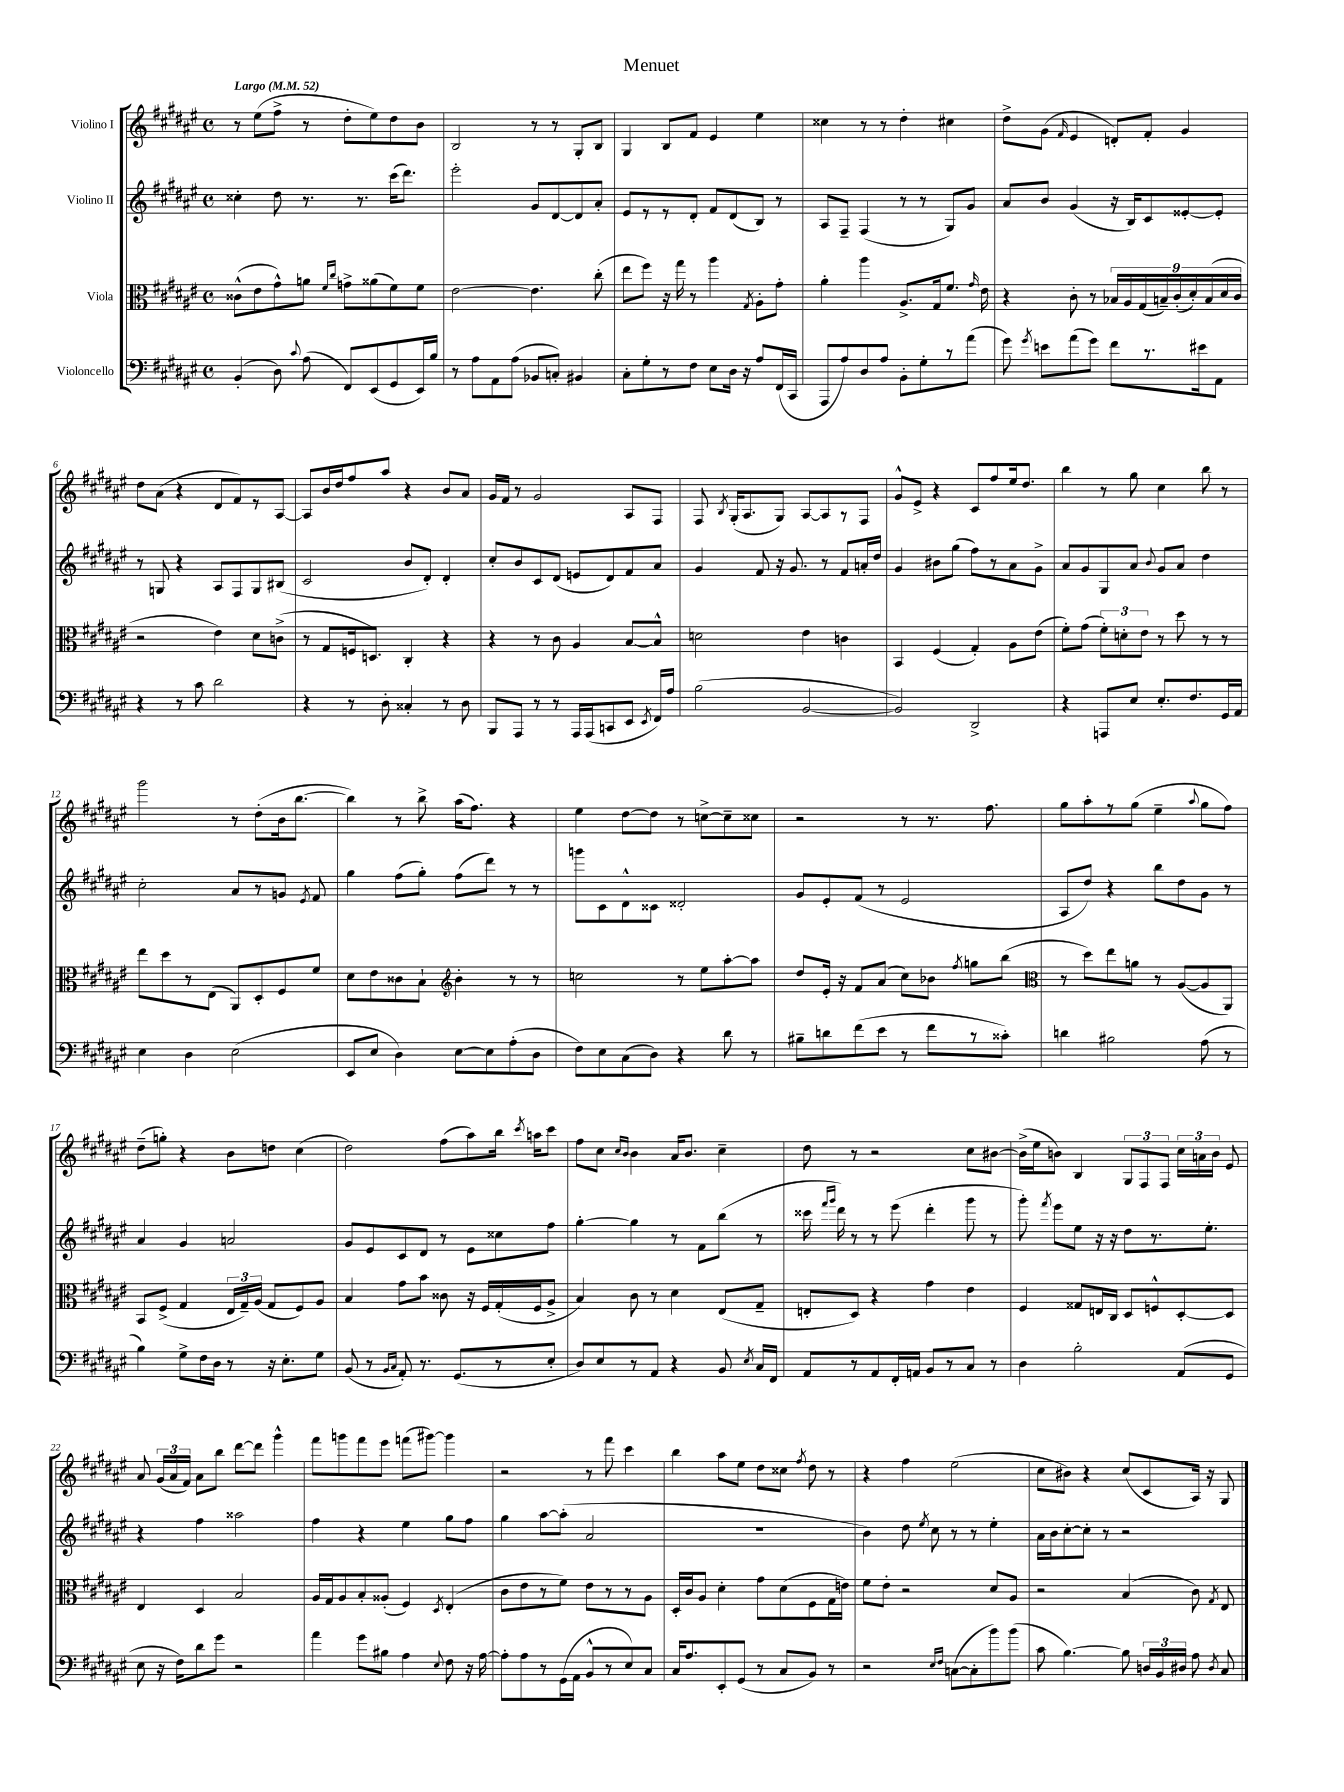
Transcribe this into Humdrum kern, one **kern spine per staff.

**kern	**kern	**kern	**kern
*part4	*part3	*part2	*part1
*staff4	*staff3	*staff2	*staff1
*I"Violoncello	*I"Viola	*I"Violino II	*I"Violino I
*clefF4	*clefC3	*clefG2	*clefG2
*k[f#c#g#d#a#e#]	*k[f#c#g#d#a#e#]	*k[f#c#g#d#a#e#]	*k[f#c#g#d#a#e#]
*M4/4	*M4/4	*M4/4	*M4/4
*met(c)	*met(c)	*met(c)	*met(c)
*MM52	*MM52	*MM52	*MM52
=1	=1	=1	=1
!	!	!	!LO:TX:a:B:t=Largo
(4BB'/	(8c##X^^\L	4cc##X'\	8r
.	8e#\	.	(8ee#\L
8D#\)	8g#^^\)	8dd#\	8ff#^\J
8qqc#/	.	.	.
(8A#\	8an\J	8.r	8r
.	16qqf#/LL	.	.
.	16qqcc#/JJ	.	.
8FF#/L)	8gn^\L	.	8dd#'\L
.	.	8.r	.
(8EE#/	(8a##X\	.	8ee#\)
8GG#/	8f#\)	(16ccc#\KL	8dd#\
.	.	8.ddd#\J)	.
16EE#/L)	8f#\J	.	8b\J
16B/JJ	.	.	.
=2	=2	=2	=2
8r	[2e#\	2eee#'\	2B/
8A#\L	.	.	.
8AA#\	.	.	.
(8A#\J	.	.	.
8BB-X/L	4.e#\]	8g#/L	8r
8Cn'/J)	.	[8d#/	8r
4BB#X/	.	8d#/]	8G#'/L
.	(8cc#'\	8a#'/J	8B/J
=3	=3	=3	=3
8C#'\L	8ee#\L	8e#/L	4G#/
8G#'\	8ff#\J)	8r	.
8r	16r	8r	8B/L
.	16gg#\	.	.
8F#\J	8r	8d#'/J	8f#/J
8E#\L	4aa#\	8f#/L	4e#/
16D#\Jk	.	(8d#/	.
16r	.	.	.
.	8qG#/	.	.
8A#/L	8A#'\L	8B/J)	4ee#\
(16FF#/L	8g#'\J	8r	.
16CC#/JJ	.	.	.
=4	=4	=4	=4
8AAA#/L	4a#'\	8A#/L	4cc##X\
8A#/)	.	8F#~/J	.
8D#/	4aa#\	(4F#/	8r
8A#/J	.	.	8r
8BB'\L	8.A#^/L	8r	4dd#'\
8G#'\	.	8r	.
.	16G#/k	.	.
8r	8.f#/J	8G#/L)	4cc#X\
(8a#\J	.	8g#/J	.
.	16qqg#/	.	.
.	16e#\	.	.
=5	=5	=5	=5
8g#\)	4r	8a#/L	8dd#^\L
8qg#/	.	.	.
8en\L	.	8b/J	(8g#\J
.	.	.	16qqf#/
(8a#\	8c#'\	(4g#/	4e#/
8g#\J)	8r	.	.
8f#\L	18B-X/LL	16r	8dn'/L)
.	18A#/	.	.
.	.	16B/KL)	.
.	(18G#/	.	.
8.r	.	8c#/	8f#'/J
.	18Bn~/)	.	.
.	(18c#'/	.	.
.	.	[8e##X'/	4g#/
.	18d#'/)	.	.
16e#X\k	.	.	.
.	(18B/	.	.
8AA#\J	.	8e##'/J]	.
.	18d#/	.	.
.	18c#/JJ	.	.
!!LO:LB:g=z
=6	=6	=6	=6
4r	2r	8r	8dd#\L
.	.	8Gn/	(8a#\J
8r	.	4r	4r
8c#\	.	.	.
2d#\	4e#\)	8A#/L	8d#/L
.	.	8F#/	8f#/)
.	8d#\L	8G/	8r
.	(8cn^\J	(8B#X/J	[8A#/J
=7	=7	=7	=7
4r	8r	2c#/	8A#/L]
.	8G#/L	.	16b/L
.	.	.	16dd#/J
8r	16Fn/k	.	8ff#/
.	8.Dn/J)	.	.
8D#'\	.	.	8aa#/J
4C##X'/	4C#'/	8b/L	4r
.	.	8d#'/J)	.
8r	4r	4d#'/	8b/L
8D#\	.	.	8a#/J
=8	=8	=8	=8
8BBB/L	4r	8cc#'/L	16g#/LL
.	.	.	16f#/JJ
8AAA#/J	.	8b/	8r
8r	8r	8c#/	2g#/
8r	8c#\	(8d#/J	.
16AAA#/LL	4A#/	8en/L	.
(16AAA#/J	.	.	.
8CCn/	.	8d#/)	.
8EE#/J	[8B/L	8f#/	8A#/L
8qEE#/	.	.	.
16FF#/LL)	8B^^/J]	8a#/J	8F#/J
16A#/JJ	.	.	.
=9	=9	=9	=9
(2B\	2dn\	4g#/	8F#/
.	.	.	8qB/
.	.	.	(16G#'/KL
.	.	.	8.A#/
.	.	8f#/	.
.	.	16r	8G#/J)
.	.	8.g#/	.
[2BB/	4e#\	.	[8A#/L
.	.	8r	8A#/]
.	4cn\	8f#/L	8r
.	.	16an'/L	8F#/J
.	.	16dd#/JJ	.
=10	=10	=10	=10
2BB/])	4BB/	4g#/	8g#^^/L
.	.	.	8e#^/J
.	(4F#/	8b#X\L	4r
.	.	(8gg#\J	.
2DD#^/	4G#'/)	8ff#\L)	8c#/L
.	.	8r	8ff#/
.	8A#\L	8a#\	16ee#/k
.	.	.	8.dd#/J
.	(8e#\J	8g#^\J	.
=11	=11	=11	=11
4r	8f#'\L)	8a#/L	4bb\
.	(8g#\J	8g#/	.
8AAAn/L	12f#'\L)	8G#/	8r
.	12dn'\	.	.
8E#/J	.	8a#/J	8gg#\
.	12e#\J	.	.
.	.	8qqb/	.
8.E#'/L	8r	8g#/L	4cc#\
.	8dd#\	8a#/J	.
8.F#/	.	.	.
.	8r	4dd#\	8bb\
16GG#/L	8r	.	8r
16AA#/JJ	.	.	.
!!LO:LB:g=z
=12	=12	=12	=12
4E#\	8ee#\L	2cc#'\	2ggg#\
.	8dd#\	.	.
4D#\	8r	.	.
.	(8E#\J	.	.
(2E#\	8AA#/L)	8a#/L	8r
.	8D#'/	8r	(8dd#'\L
.	8F#/	8gn/J	16b\k
.	.	.	[8.bb\J
.	.	8qe#/	.
.	8f#/J	8f#/	.
=13	=13	=13	=13
8EE#/L	8d#\L	4gg#\	4bb\])
8E#/J	8e#\	.	.
4D#\)	8c##X\	(8ff#\L	8r
.	8B`\J	8gg#'\J)	8bb^\
*	*clefG2	*	*
[8E#\L	4b'\	(8ff#\L	(16aa#\KL
.	.	.	8.ff#\J)
8E#\]	.	8ddd#\J)	.
(8A#'\	8r	8r	4r
8D#\J	8r	8r	.
=14	=14	=14	=14
8F#\L)	2ccn\	8gggn\L	4ee#\
8E#\	.	8c#\	.
(8C#\	.	8d#^^\	[8dd#\L
8D#\J)	.	8c##X\J	8dd#\J]
4r	8r	2d##X'/	8r
.	8ee#\L	.	[8ccn^\L
8d#\	[8aa#'\	.	8cc~\]
8r	8aa#\J]	.	8cc##X\J
=15	=15	=15	=15
8B#X~\L	8dd#/L	8g#/L	2r
8dn\	16e#'/Jk	8e#'/	.
.	16r	.	.
(8f#\	8f#/L	(8f#/J	.
8e#\J	(8a#/J	8r	.
8r	8cc#\L)	2e#/	8r
8f#\L	8b-X\J	.	8.r
.	8qff#/	.	.
8r	8ggn\L	.	.
.	.	.	8.ff#\
8c##X'\J)	(8bb\J	.	.
=16	=16	=16	=16
*	*clefC3	*	*
4dn\	8r	8A#/L	8gg#\L
.	8dd#\L)	8dd#/J)	8aa#'\
2B#X\	8ee#\	4r	8r
.	8an\J	.	(8gg#\J
.	8r	8bb\L	4ee#~\
.	([8A#/L	8dd#\	.
.	.	.	8qqaa#/
(8A#\	8A#/]	8g#\J	8gg#\L
8r	8AA#/J)	8r	8ff#\J)
!!LO:LB:g=z
=17	=17	=17	=17
4B\)	8BB/L	4a#/	(8dd#~\L
.	(8F#^/J	.	8ggn'\J)
8G#^\L	4G#/	4g#/	4r
16F#\L	.	.	.
16D#\JJ	.	.	.
8r	24E#/LL	2an/	8b\L
.	24G#~/)	.	.
.	(24A#/JJ	.	.
16r	8G#/L	.	8ddn\J
8.E#'\L	.	.	.
.	8F#/)	.	(4cc#\
8G#\J	8A#/J	.	.
=18	=18	=18	=18
(8BB/	4B/	8g#/L	2dd#\)
8r	.	8e#/	.
16qqBB/LL	.	.	.
16qqC#/JJ	.	.	.
8AA#'/)	8g#\L	8c#/	.
8.r	8b\J	8d#/J	.
.	8c##X\	8r	(8ff#\L
(8.GG#/L	.	.	.
.	16r	8e#\L	8aa#\)
.	16F#/LL	.	.
8r	(16G#'/	8cc##X\	16bb\Jk
.	.	.	8qccc#/
.	16F#/J	.	16aan\KL
8E#'/J	8A#^/J	8ff#\J	8ccc#\J
=19	=19	=19	=19
8D#/L)	4B/)	[4gg#'\	8ff#\L
8E#/	.	.	8cc#\J
.	.	.	16qqcc#/LL
.	.	.	16qqb/JJ
8r	8c#\	4gg#\]	4b\
8AA#/J	8r	.	.
4r	4d#\	8r	16a#/KL
.	.	.	8.b/J
.	.	8f#\L	.
8BB/	(8E#/L	(8bb\J	4cc#~\
8qE#/	.	.	.
16C#/LL	8G#~/J	8r	.
16FF#/JJ	.	.	.
=20	=20	=20	=20
8AA#/L	8En'/L	16ccc##X\	8dd#\
.	.	16qqfff#/LL	.
.	.	16qqggg#/JJ	.
.	.	16ddd#\)	.
8r	8D#/J)	8r	8r
8AA#/	4r	8r	2r
16FF#'/L	.	(8eee#\	.
16AAn/JJ	.	.	.
8BB/L	4g#\	4ddd#'\	.
8r	.	.	.
8C#/J	4e#\	8ggg#\	8cc#\L
8r	.	8r	[8b#X\J
=21	=21	=21	=21
4D#\	4F#/	8ggg#'\)	(16b#^\LL]
.	.	.	16ee#\J
.	.	8qfff#/	.
.	.	8eee#\L	8bn\J)
2B'\	8G##X/L	8ee#\J	4B/
.	16En/L	16r	.
.	16C#/JJ	16r	.
.	8D#/L	8dd#\L	12G#/L
.	.	.	12F#/
.	8Fn^^/	8.r	.
.	.	.	12F#/J
(8AA#/L	[8D#'/	.	24cc#\LL
.	.	.	24an\
.	.	8.ee#'\J	.
.	.	.	24b\JJ
8GG#/J	8D#/J]	.	8e#/
!!LO:LB:g=z
=22	=22	=22	=22
8E#\	4E#/	4r	8a#/
16r	.	.	(24g#/LL
.	.	.	24a#/
16F#\KL)	.	.	.
.	.	.	24f#/JJ)
8d#\	4D#/	4ff#\	8a#\L
8g#\J	.	.	8bb\J
2r	2B/	2aa##X\	[8ddd#\L
.	.	.	8ddd#\J]
.	.	.	4ggg#^^\
=23	=23	=23	=23
4a#\	16A#/LL	4ff#\	8fff#\L
.	16G#/J	.	.
.	8A#/	.	8gggn\
8g#\L	8B'/	4r	8fff#\
8B#X\J	(8A##X'/J	.	8eee#\J
4A#\	4F#/)	4ee#\	(8fffn\L
.	.	.	[8ggg#X\J)
8qqE#/	8qD#/	.	.
8F#\	(4E#'/	8gg#\L	4ggg#\]
16r	.	8ff#\J	.
[16A#\	.	.	.
=24	=24	=24	=24
8A#'\L]	8c#\L	4gg#\	2r
8A#\	8e#\	.	.
8r	8r	[8aa#\L	.
(16GG#\L	8f#\J)	(8aa#'\J]	.
16AA#\JJ	.	.	.
8BB^^/L	8e#\L	2a#/	8r
8r	8r	.	8fff#\
8E#/)	8r	.	4ccc#\
8C#/J	8A#\J	.	.
=25	=25	=25	=25
16C#/KL	16D#'/LL	1r	4bb\
8.A#/	16c#/J	.	.
.	8A#/J	.	.
8EE#'/	4d#'\	.	8aa#\L
(8GG#/J	.	.	8ee#\J
8r	8g#\L	.	8dd#\L
8C#/L	(8d#\	.	8cc##X\J
.	.	.	8qff#/
8BB/J)	8F#\	.	8dd#\
8r	16G#\L	.	8r
.	16en\JJ)	.	.
=26	=26	=26	=26
2r	8f#\L	4b\)	4r
.	8e#'\J	.	.
.	2r	8dd#\	4ff#\
.	.	8qee#/	.
.	.	8cc#\	.
16qqE#/LL	.	.	.
16qqF#/JJ	.	.	.
([8Cn\L	.	8r	(2ee#\
8C'\]	.	8r	.
8b\)	8d#/L	4ee#'\	.
(8b\J	8A#/J	.	.
=27	=27	=27	=27
8c#\	2r	16a#\LL	8cc#\L
.	.	16b\J	.
[4.B\)	.	[8cc#'\	8b#X\J)
.	.	8cc#'\J]	4r
.	.	8r	.
8B\]	(4B/	2r	(8cc#/L
24Dn/LL	.	.	8c#/
24BB/	.	.	.
24D#X/JJ	.	.	.
8A#\	8c#\)	.	16A#/Jk)
.	.	.	16r
8qD#/	8qG#/	.	.
8C#/	8E#/	.	8G#/
==	==	==	==
*-	*-	*-	*-
